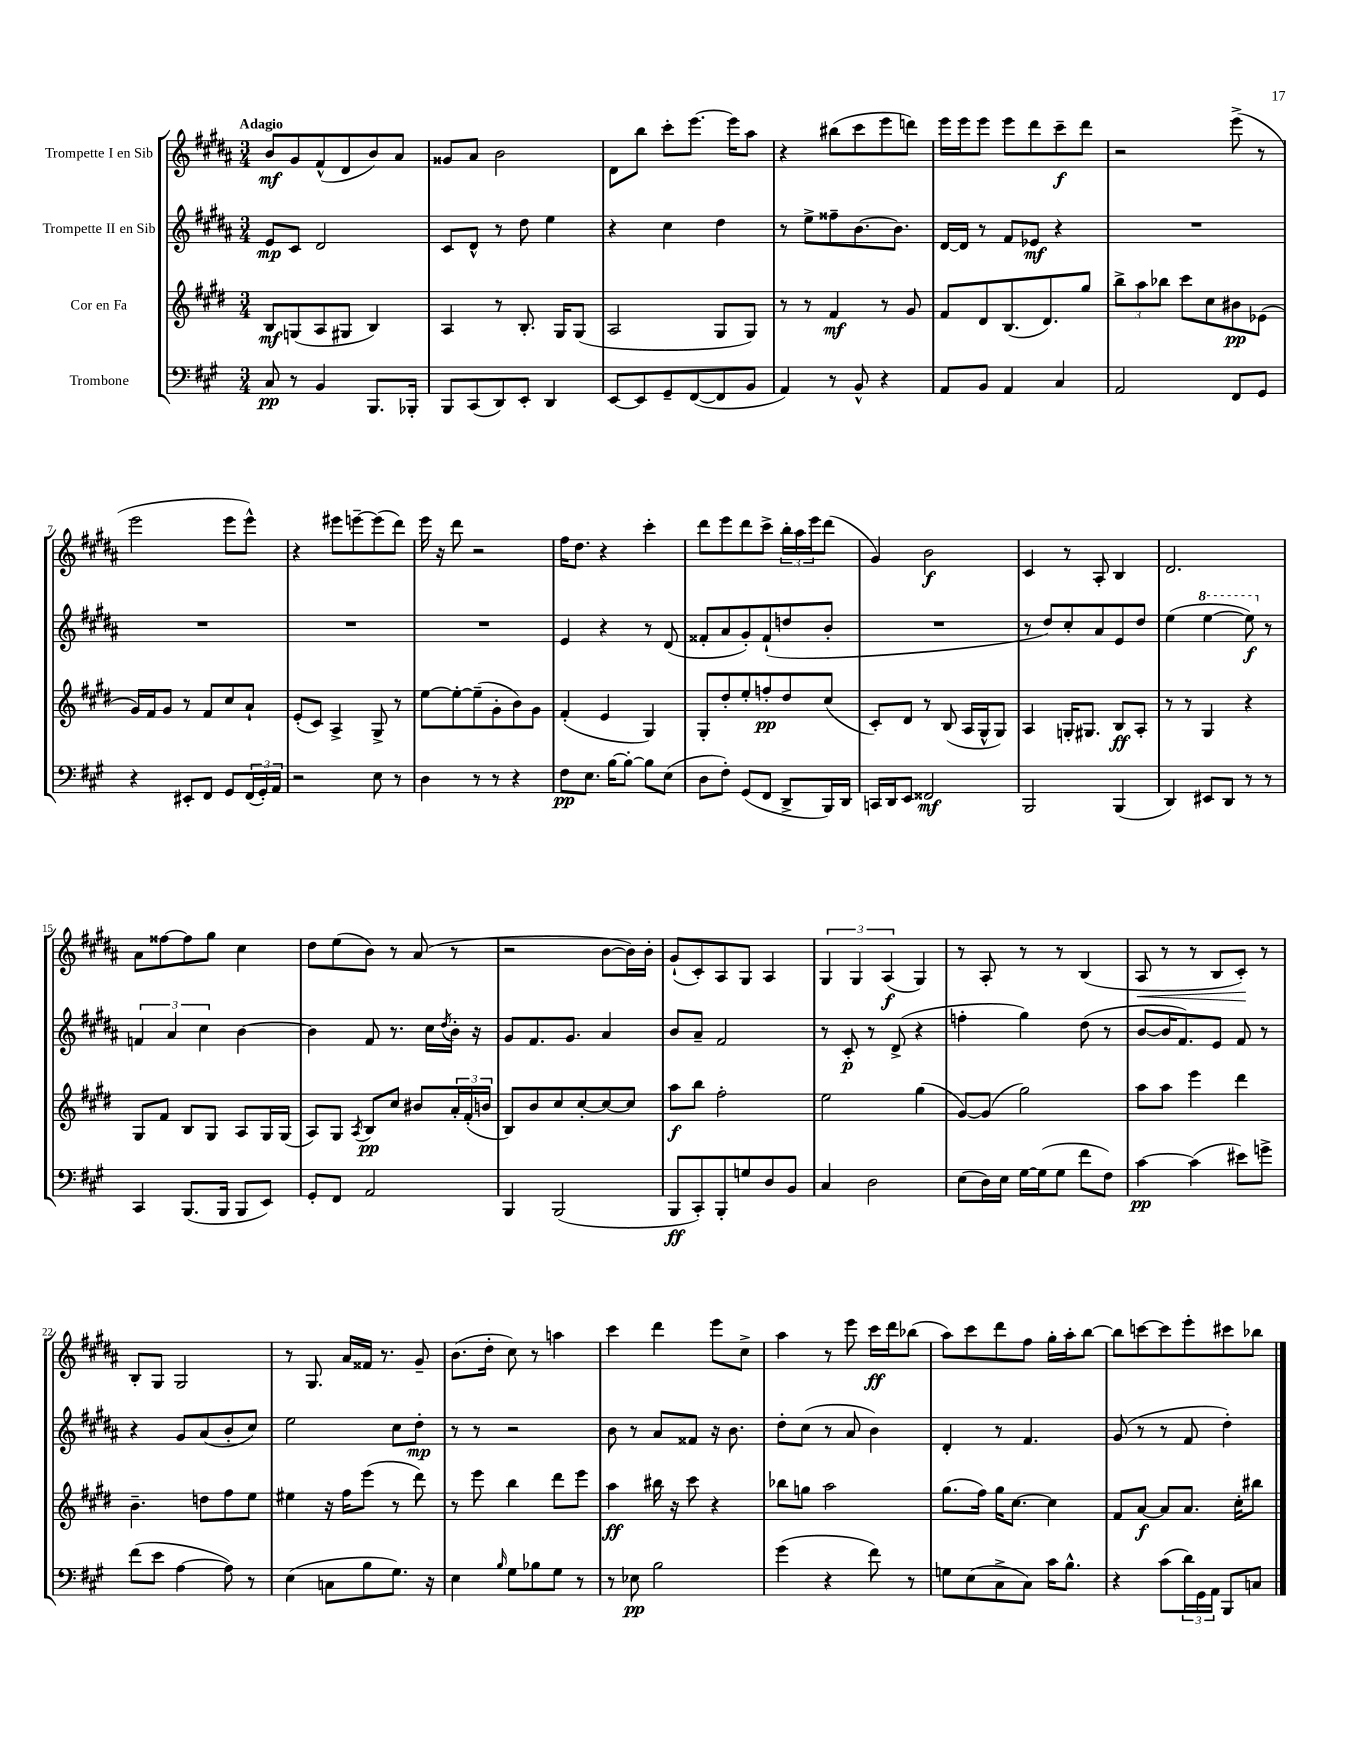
<<
\new StaffGroup <<
\new Staff = "s0" \with { instrumentName = "Trompette I en Sib" } {
    \clef treble \key b \major \numericTimeSignature \time 3/4 \tempo "Adagio"
    b'8\mf gis'8 fis'8-^( dis'8 b'8) ais'8 |
    gisis'8 ais'8 b'2 |
    dis'8 b''8 cis'''8-. e'''8.~ e'''16 ais''8 |
    r4 bis''8( cis'''8 e'''8 d'''8) |
    e'''16 e'''16 e'''8 e'''8 dis'''8 cis'''8--\f dis'''8 |
    r2 e'''8->( r8 |
    e'''2 e'''8 e'''8-^) |
    r4 eis'''8 e'''8~-- e'''8( dis'''8) |
    e'''16 r16 dis'''8 r2 |
    fis''16 dis''8. r4 cis'''4-. |
    dis'''8 e'''8 dis'''8 cis'''8-> \tuplet 3/2 { b''16-. ais''16 e'''16 } dis'''8( |
    gis'4) b'2\f |
    cis'4 r8 ais8-. b4 |
    dis'2. |
    ais'8 fisis''8~ fisis''8 gis''8 cis''4 |
    dis''8 e''8( b'8) r8 ais'8( r8 |
    r2 b'8~ b'16) b'16-. |
    gis'8-!( cis'8-.) ais8 gis8 ais4 |
    \tuplet 3/2 { gis4 gis4 ais4\f( } gis4) |
    r8 ais8-. r8 r8 b4( |
    ais8\< r8 r8 b8 cis'8-.\!) r8 |
    b8-. gis8 gis2 |
    r8 gis8. ais'16 fisis'16 r8. gis'8-- |
    b'8.( dis''16-. cis''8) r8 a''4 |
    cis'''4 dis'''4 e'''8 cis''8-> |
    ais''4 r8 e'''8 cis'''16\ff dis'''16 bes''8( |
    ais''8) cis'''8 dis'''8 fis''8 gis''16-. ais''16-. b''8~ |
    b''8 c'''8~ c'''8 e'''8-. cis'''8 bes''8 \bar "|." |
}
\new Staff = "s1" \with { instrumentName = "Trompette II en Sib" } {
    \clef treble \key b \major \numericTimeSignature \time 3/4
    e'8\mp cis'8 dis'2 |
    cis'8 dis'8-^ r8 dis''8 e''4 |
    r4 cis''4 dis''4 |
    r8 e''8-> fisis''8-- b'8.~ b'8. |
    dis'16~ dis'16 r8 fis'8 ees'8\mf r4 |
    R2. |
    R2. |
    R2. |
    R2. |
    e'4 r4 r8 dis'8( |
    fisis'8-. ais'8 gis'8-.) fisis'8-!( d''8 b'8-. |
    R2. |
    r8 dis''8) cis''8-. ais'8 e'8 dis''8 |
    e''4( \ottava #1 e'''4~ e'''8\f) \ottava #0 r8 |
    \tuplet 3/2 { f'4 ais'4 cis''4 } b'4~ |
    b'4 fis'8 r8. cis''16 \acciaccatura { dis''8 } b'16-. r16 |
    gis'8 fis'8. gis'8. ais'4 |
    b'8 ais'8-- fis'2 |
    r8 cis'8-.\p r8 dis'8->( r4 |
    f''4-. gis''4) dis''8( r8 |
    b'8~ b'16 fis'8.) e'8 fis'8 r8 |
    r4 gis'8 ais'8( b'8-. cis''8) |
    e''2 cis''8 dis''8-.\mp |
    r8 r8 r2 |
    b'8 r8 ais'8 fisis'8 r16 b'8. |
    dis''8-. cis''8( r8 ais'8 b'4) |
    dis'4-. r8 fis'4. |
    gis'8( r8 r8 fis'8 dis''4-.) \bar "|." |
}
\new Staff = "s2" \with { instrumentName = "Cor en Fa" } {
    \clef treble \key e \major \numericTimeSignature \time 3/4
    b8\mf g8( a8 gis8 b4) |
    a4 r8 b8.-. gis16 gis8( |
    a2 gis8 gis8) |
    r8 r8 fis'4\mf r8 gis'8 |
    fis'8 dis'8 b8.( dis'8.) gis''8 |
    \tuplet 3/2 { b''8-> a''8 bes''8 } cis'''8 cis''8 bis'8\pp ees'8( |
    gis'16) fis'16 gis'8 r8 fis'8 cis''8 a'8-! |
    e'8-.( cis'8) a4-> gis8-> r8 |
    e''8~ e''8~-. e''8--( gis'8-. b'8) gis'8 |
    fis'4-.( e'4 gis4) |
    gis8-. dis''8-. e''8-. f''8-.\pp dis''8 cis''8( |
    cis'8-.) dis'8 r8 b8( a16 gis16-^ gis8) |
    a4 g16-. gis8. b8\ff a8-. |
    r8 r8 gis4 r4 |
    gis8 fis'8 b8 gis8 a8 gis16 gis16( |
    a8) gis8 \acciaccatura { a8 } b8\pp cis''8 bis'8 \tuplet 3/2 { a'16-. fis'16-.( b'16 } |
    b8) b'8 cis''8 cis''8~-. cis''8~ cis''8 |
    a''8\f b''8 fis''2-. |
    e''2 gis''4( |
    gis'8~) gis'8( gis''2) |
    a''8 a''8 e'''4 dis'''4 |
    b'4.-- d''8 fis''8 e''8 |
    eis''4 r16 fis''16 e'''8( r8 dis'''8) |
    r8 e'''8 b''4 dis'''8 e'''8 |
    a''4\ff bis''16 r16 cis'''8 r4 |
    bes''8 g''8 a''2 |
    gis''8.( fis''16) gis''16 cis''8.~ cis''4 |
    fis'8 a'8~\f a'8 a'8. cis''16-. bis''8 \bar "|." |
}
\new Staff = "s3" \with { instrumentName = "Trombone" } {
    \clef bass \key a \major \numericTimeSignature \time 3/4
    cis8\pp r8 b,4 b,,8. bes,,16-. |
    b,,8 cis,8( d,8) e,8-. d,4 |
    e,8~ e,8 gis,8-- fis,8~( fis,8 b,8 |
    a,4) r8 b,8-^ r4 |
    a,8 b,8 a,4 cis4 |
    a,2 fis,8 gis,8 |
    r4 eis,8-. fis,8 gis,8 \tuplet 3/2 { fis,16( gis,16-.) a,16 } |
    r2 e8 r8 |
    d4 r8 r8 r4 |
    fis8\pp e8. b16~ b8~-. b8 e8( |
    d8 fis8-.) gis,8( fis,8 d,8-> b,,16) d,16 |
    c,16 d,16 e,8 fisis,2\mf |
    b,,2 b,,4( |
    d,4) eis,8 d,8 r8 r8 |
    cis,4 b,,8.( b,,16 b,,8 e,8) |
    gis,8-. fis,8 a,2 |
    b,,4 b,,2( |
    b,,8\ff cis,8-.) b,,8-. g8 d8 b,8 |
    cis4 d2 |
    e8( d16) e16 gis16~ gis16( gis8 fis'8 fis8) |
    cis'4~\pp cis'4( eis'8) g'8-> |
    fis'8( e'8 a4~ a8) r8 |
    e4( c8 b8 gis8.) r16 |
    e4 \grace { b16 } gis8 bes8 gis8 r8 |
    r8 ees8\pp b2 |
    gis'4( r4 fis'8) r8 |
    g8 e8( cis8-> cis8) cis'16 b8.-^ |
    r4 cis'8( \tuplet 3/2 { d'16) gis,16 a,16 } b,,8 c8 \bar "|." |
}
>>
>>
